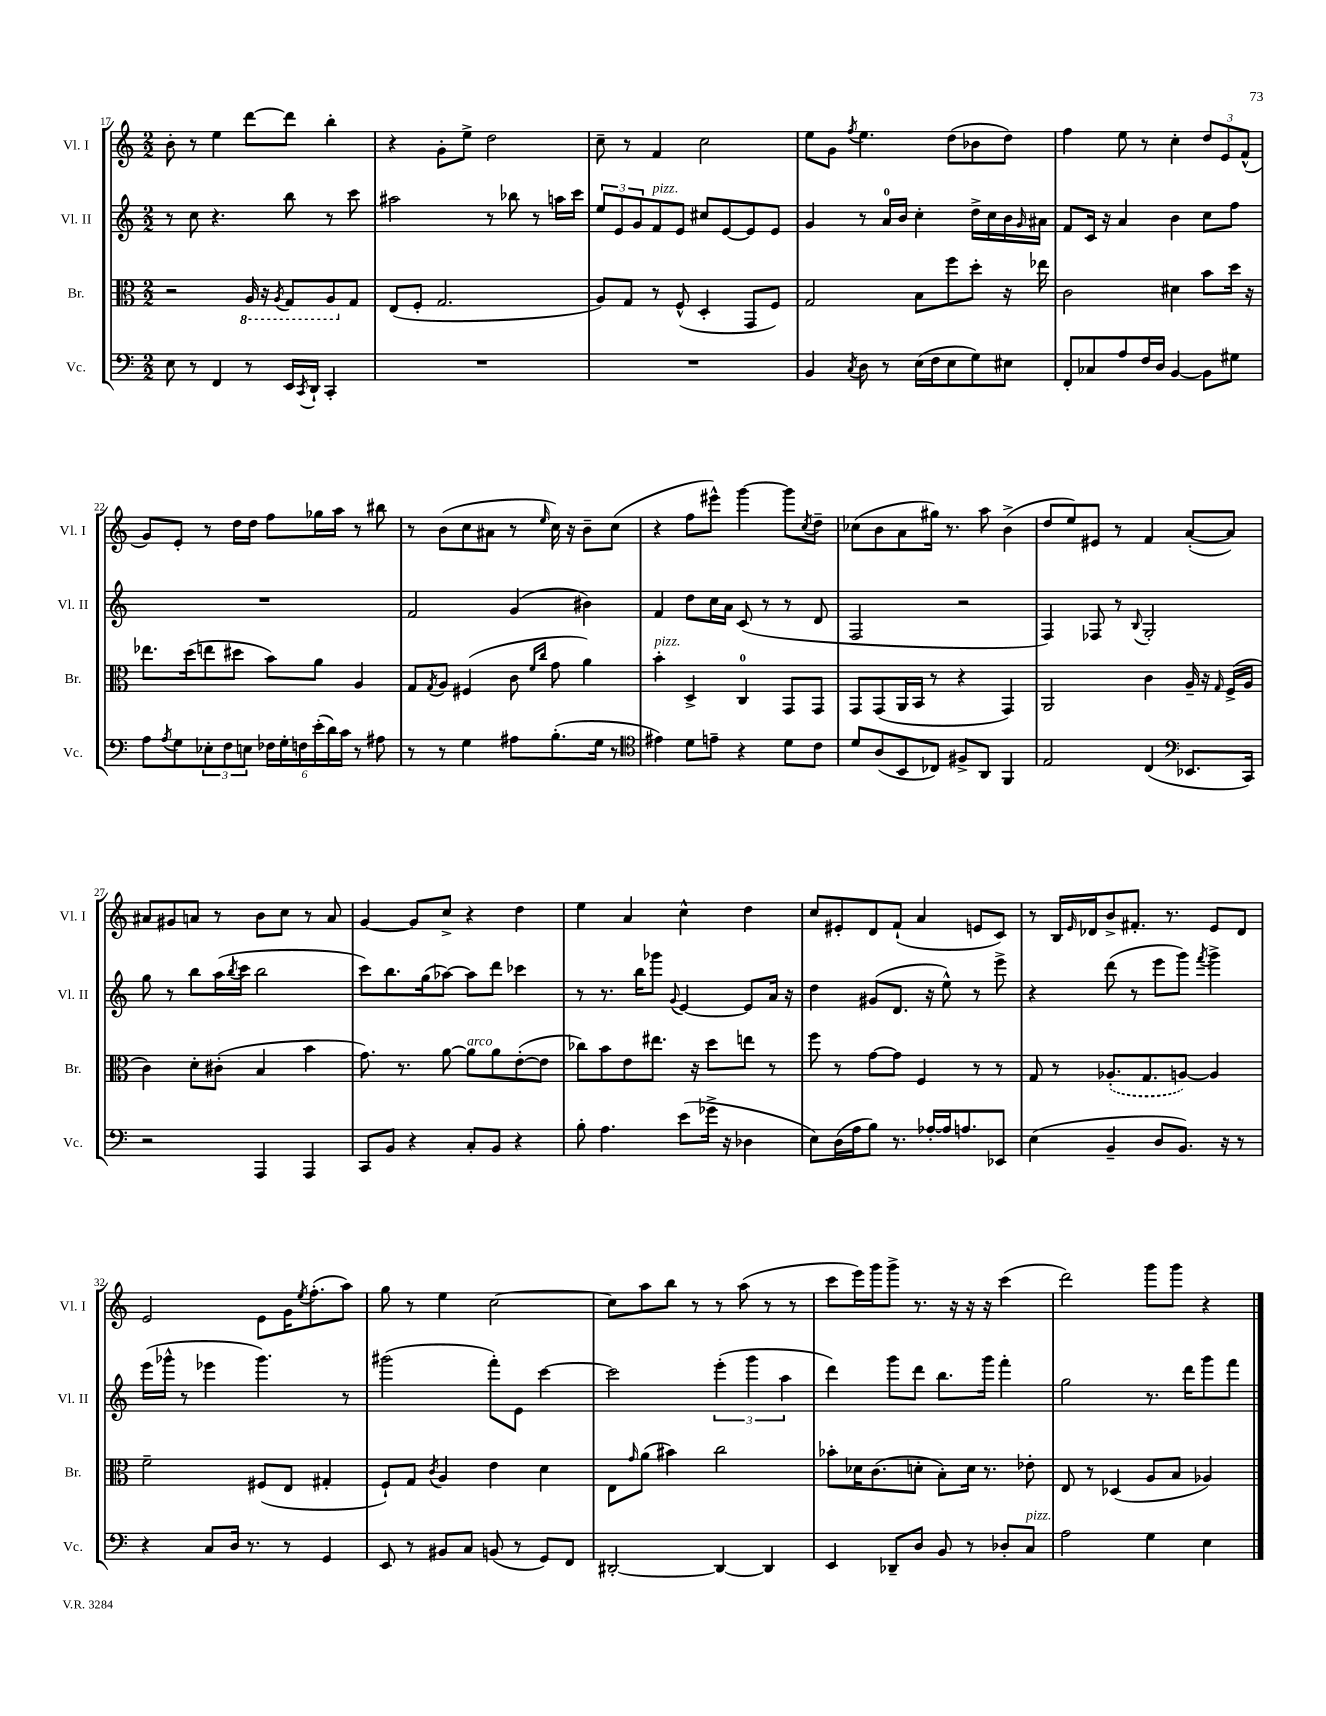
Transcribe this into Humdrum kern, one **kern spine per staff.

**kern	**kern	**kern	**kern
*part4	*part3	*part2	*part1
*staff4	*staff3	*staff2	*staff1
*I"Vc.	*I"Br.	*I"Vl. II	*I"Vl. I
*I'Vc.	*I'Br.	*I'Vl. II	*I'Vl. I
*clefF4	*clefC3	*clefG2	*clefG2
*k[]	*k[]	*k[]	*k[]
*M2/2	*M2/2	*M2/2	*M2/2
=17	=17	=17	=17
8E\	2r	8r	8b'\
8r	.	8cc\	8r
4FF/	.	4.r	4ee\
*	*8ba	*	*
8r	16AA/	.	[8ddd\L
.	16r	.	.
.	8qAA/	.	.
16EE/LL	8GG/L	8bb\	8ddd\J]
8qCC/	.	.	.
16DD`/JJ	.	.	.
4CC'/	8AA/	8r	4bb'\
*	*X8ba	*	*
.	8G/J	8ccc\	.
=18	=18	=18	=18
1r	(8E/L	2aa#X\	4r
.	8F'/J	.	.
.	2.G/	.	8g'\L
.	.	.	8ee^\J
.	.	8r	2dd\
.	.	8bb-X\	.
.	.	8r	.
.	.	16aan\LL	.
.	.	16ccc\JJ	.
=19	=19	=19	=19
1r	8A/L)	12ee/L	8cc~\
.	.	12e/	.
.	8G/J	.	8r
.	.	12g/	.
!	!	!LO:TX:a:i:t=pizz.	!
.	8r	8f/	4f/
.	(8F^^/	8e/J	.
.	4D'/	8cc#X/L	2cc\
.	.	[8e/	.
.	8GG/L	8e/]	.
.	8F/J)	8e/J	.
=20	=20	=20	=20
4BB/	2G/	4g/	8ee\L
.	.	.	8g\J
8qC/	.	.	8qff/
8D\	.	8r	4.ee\
8r	.	16a/LL	.
.	.	16b/JJ	.
(16E\LL	8B\L	4cc'\	.
16F\J	.	.	.
8E\	8ff\	.	(8dd\L
8G\)	8dd'\J	16dd^\LL	8b-X\
.	.	16cc\	.
8E#X\J	16r	16b\	8dd\J)
.	.	16qqg/	.
.	16ee-X\	16a#X\JJ	.
=21	=21	=21	=21
8FF'/L	2c\	8f/L	4ff\
8C-X/	.	16c/Jk	.
.	.	16r	.
8A/	.	4a/	8ee\
16F/L	.	.	8r
16D/JJ	.	.	.
[4BB/	4d#X\	4b\	4cc'\
8BB\L]	8b\L	8cc\L	12dd/L
.	.	.	12e/
8G#X\J	16dd\Jk	8ff\J	.
.	.	.	(12f^^/J
.	16r	.	.
!!LO:LB:g=z
=22	=22	=22	=22
8A\L	8.ee-X\L	1r	8g/L)
8qA/	.	.	.
8G\	.	.	8e'/J
.	(16dd\k	.	.
12E-X'\	8een\	.	8r
12F\	.	.	.
.	8dd#X\J	.	16dd\LL
12En\J	.	.	.
.	.	.	16dd\JJ
24F-X\LL	8b\L)	.	8ff\L
24G'\	.	.	.
24Fn\	.	.	.
(24e'\	8a\J	.	16gg-X\L
24d\)	.	.	.
.	.	.	16aa\JJ
24c\JJ	.	.	.
8r	4A/	.	8r
8A#X\	.	.	8bb#X\
=23	=23	=23	=23
8r	8G/L	2f/	8r
.	8qG/	.	.
8r	8A/J	.	(8b\L
4G\	(4F#X/	.	8cc\
.	.	.	8a#X\J
8A#X\L	8c\	(4g/	8r
.	16qqf/LL	.	.
.	16qqcc/JJ	.	16qqee/
(8.B'\	8g\	.	16cc\)
.	.	.	16r
.	4a\)	4b#X\)	8b~\L
16G\Jk	.	.	.
8r	.	.	(8cc\J
=24	=24	=24	=24
*clefC4	*	*	*
!	!LO:TX:a:i:t=pizz.	!	!
4e#X\)	4b'\	4f/	4r
8d\L	4D^/	8dd\L	8ff\L
8en~\J	.	16cc\L	8eee#X^^\J)
.	.	16a\JJ	.
4r	4C/	(8c/	[4ggg\
.	.	8r	.
8d\L	8GG/L	8r	8ggg\L]
.	.	.	8qcc/
8c\J	8GG/J	8d/	8dd~\J
=25	=25	=25	=25
8d/L	8GG/L	2F/	(8cc-X\L
(8A/	(8GG/	.	8b\
8BB/	16AA/L	.	8a\
.	16BB/JJ	.	.
8C-X/J)	8r	.	16gg#X\Jk)
.	.	.	8.r
8F#X^/L	4r	2r	.
8AA/J	.	.	8aa\
4FF/	4GG/)	.	(4b^\
=26	=26	=26	=26
2E/	2AA/	4F/)	8dd/L
.	.	.	8ee/)
.	.	8F-X/	8e#X/J
.	.	8r	8r
.	.	8qqB/	.
(4C/	4c\	2G'/	4f/
*clefF4	*	*	*
8.EE-X/L	16A~/	.	([8a'/L
.	16r	.	.
.	16qqG/	.	.
.	(16F^/LL	.	8a/J])
16CC/Jk)	16A/JJ	.	.
!!LO:LB:g=z
=27	=27	=27	=27
2r	4c\)	8gg\	8a#X/L
.	.	8r	8g#X/
.	8d'\L	8bb\L	8an/J
.	(8c#X'\J	(16aa\L	8r
.	.	8qbb/	.
.	.	16ccc\JJ	.
4AAA/	4B/	2bb\	8b\L
.	.	.	8cc\J
4AAA/	4b\	.	8r
.	.	.	8a/
=28	=28	=28	=28
8CC/L	8.g\)	8ccc\L)	[4g/
8BB/J	.	8.bb\	.
.	8.r	.	.
4r	.	.	8g/L]
.	.	(16gg\k	.
.	[8a\	[8aa-X\J)	8cc^/J
!	!LO:TX:a:i:t=arco	!	!
8C'/L	8a\L]	8aa-\L]	4r
8BB/J	8a\	8ddd\J	.
4r	([8e'\	4ccc-X\	4dd\
.	8e\J]	.	.
=29	=29	=29	=29
8B'\	8cc-X\L)	8r	4ee\
4.A\	8b\	8.r	.
.	8e\	.	4a/
.	.	16bb\KL	.
.	8.ee#X\J	8ggg-X\J	.
.	.	8qqg/	.
(8e\L	.	[4e/	4cc^^\
.	16r	.	.
16g-X^\Jk	8dd\L	.	.
16r	.	.	.
4D-X\	8een\J	8e/L]	4dd\
.	8r	16a/Jk	.
.	.	16r	.
=30	=30	=30	=30
8E\L)	8ff\	4dd\	8cc/L
(16D\L	8r	.	8e#X'/
16A\J	.	.	.
8B\J)	[8g\L	(8g#X/L	8d/
8.r	8g\J]	8.d/J	(8f`/J
.	4F/	.	4a/
[16A-X'/LL	.	16r	.
16A-/J]	.	8ee^^\)	.
8.An/	.	.	.
.	8r	8r	8en/L
8EE-X/J	8r	8eee^\	8c/J)
=31	=31	=31	=31
(4E\	8G/	4r	8r
.	8r	.	16B/LL
.	.	.	16qqe/
.	.	.	16d-X/J
4BB~/	(8.A-X'/L	(8ddd\	8b^/
.	.	8r	8.f#X'/J
.	8.G/	.	.
8D/L	.	8eee\L	.
.	.	.	8.r
8.BB/J)	[8An/J)	8ggg\J)	.
.	.	8qfff/	.
.	4A/]	4ggg^\	8e/L
16r	.	.	.
8r	.	.	8d-/J
!!LO:LB:g=z
=32	=32	=32	=32
4r	2f~\	(16eee\LL	2e/
.	.	16ggg-X^^\JJ	.
.	.	8r	.
8C/L	.	4eee-X\	.
16D/Jk	.	.	.
8.r	.	.	.
.	(8F#X/L	4.ggg-\)	8e\L
8r	8E/J	.	16g\K
.	.	.	8qee/
.	.	.	(8.ff'\
4GG/	4G#X'/	.	.
.	.	8r	8aa\J)
=33	=33	=33	=33
8EE/	8F`/L)	(2ggg#X\	8gg\
8r	8G/J	.	8r
.	8qc/	.	.
8BB#X/L	4A/	.	4ee\
8C/J	.	.	.
(8BBn/	4e\	8fff'\L)	[2cc\
8r	.	8e\J	.
8GG/L)	4d\	[4ccc\	.
8FF/J	.	.	.
=34	=34	=34	=34
[2DD#X'/	8E\L	2ccc\]	8cc\L]
.	16qqg/	.	.
.	(8a\J	.	8aa\
.	4b#X\)	.	8bb\J
.	.	.	8r
4DD#/_	2cc\	(6eee'\	8r
.	.	.	(8aa\
.	.	6ggg\	.
4DD#/]	.	.	8r
.	.	6aa\	.
.	.	.	8r
=35	=35	=35	=35
4EE/	8b-X'\L	4ddd\)	8ccc\L
.	16d-X\K	.	16eee\L)
.	(8.c\	.	16ggg\J
8DD-X~/L	.	8ggg\L	8ggg^\J
8D/J	8dn'\J	8ddd\J	8.r
8BB/	8B'\L)	8.bb\L	.
.	.	.	16r
8r	16d\Jk	.	16r
.	8.r	16ggg\Jk	16r
8D-X'/L	.	4fff'\	(4ccc\
!LO:TX:a:i:t=pizz.	!	!	!
8C/J	8e-X'\	.	.
=36	=36	=36	=36
2A\	8E/	2gg\	2ddd\)
.	8r	.	.
.	(4D-X/	.	.
4G\	8A/L	8.r	8ggg\L
.	8B/J	.	8ggg\J
.	.	16ddd\KL	.
4E\	4A-X/)	8ggg\	4r
.	.	8fff\J	.
==	==	==	==
*-	*-	*-	*-
